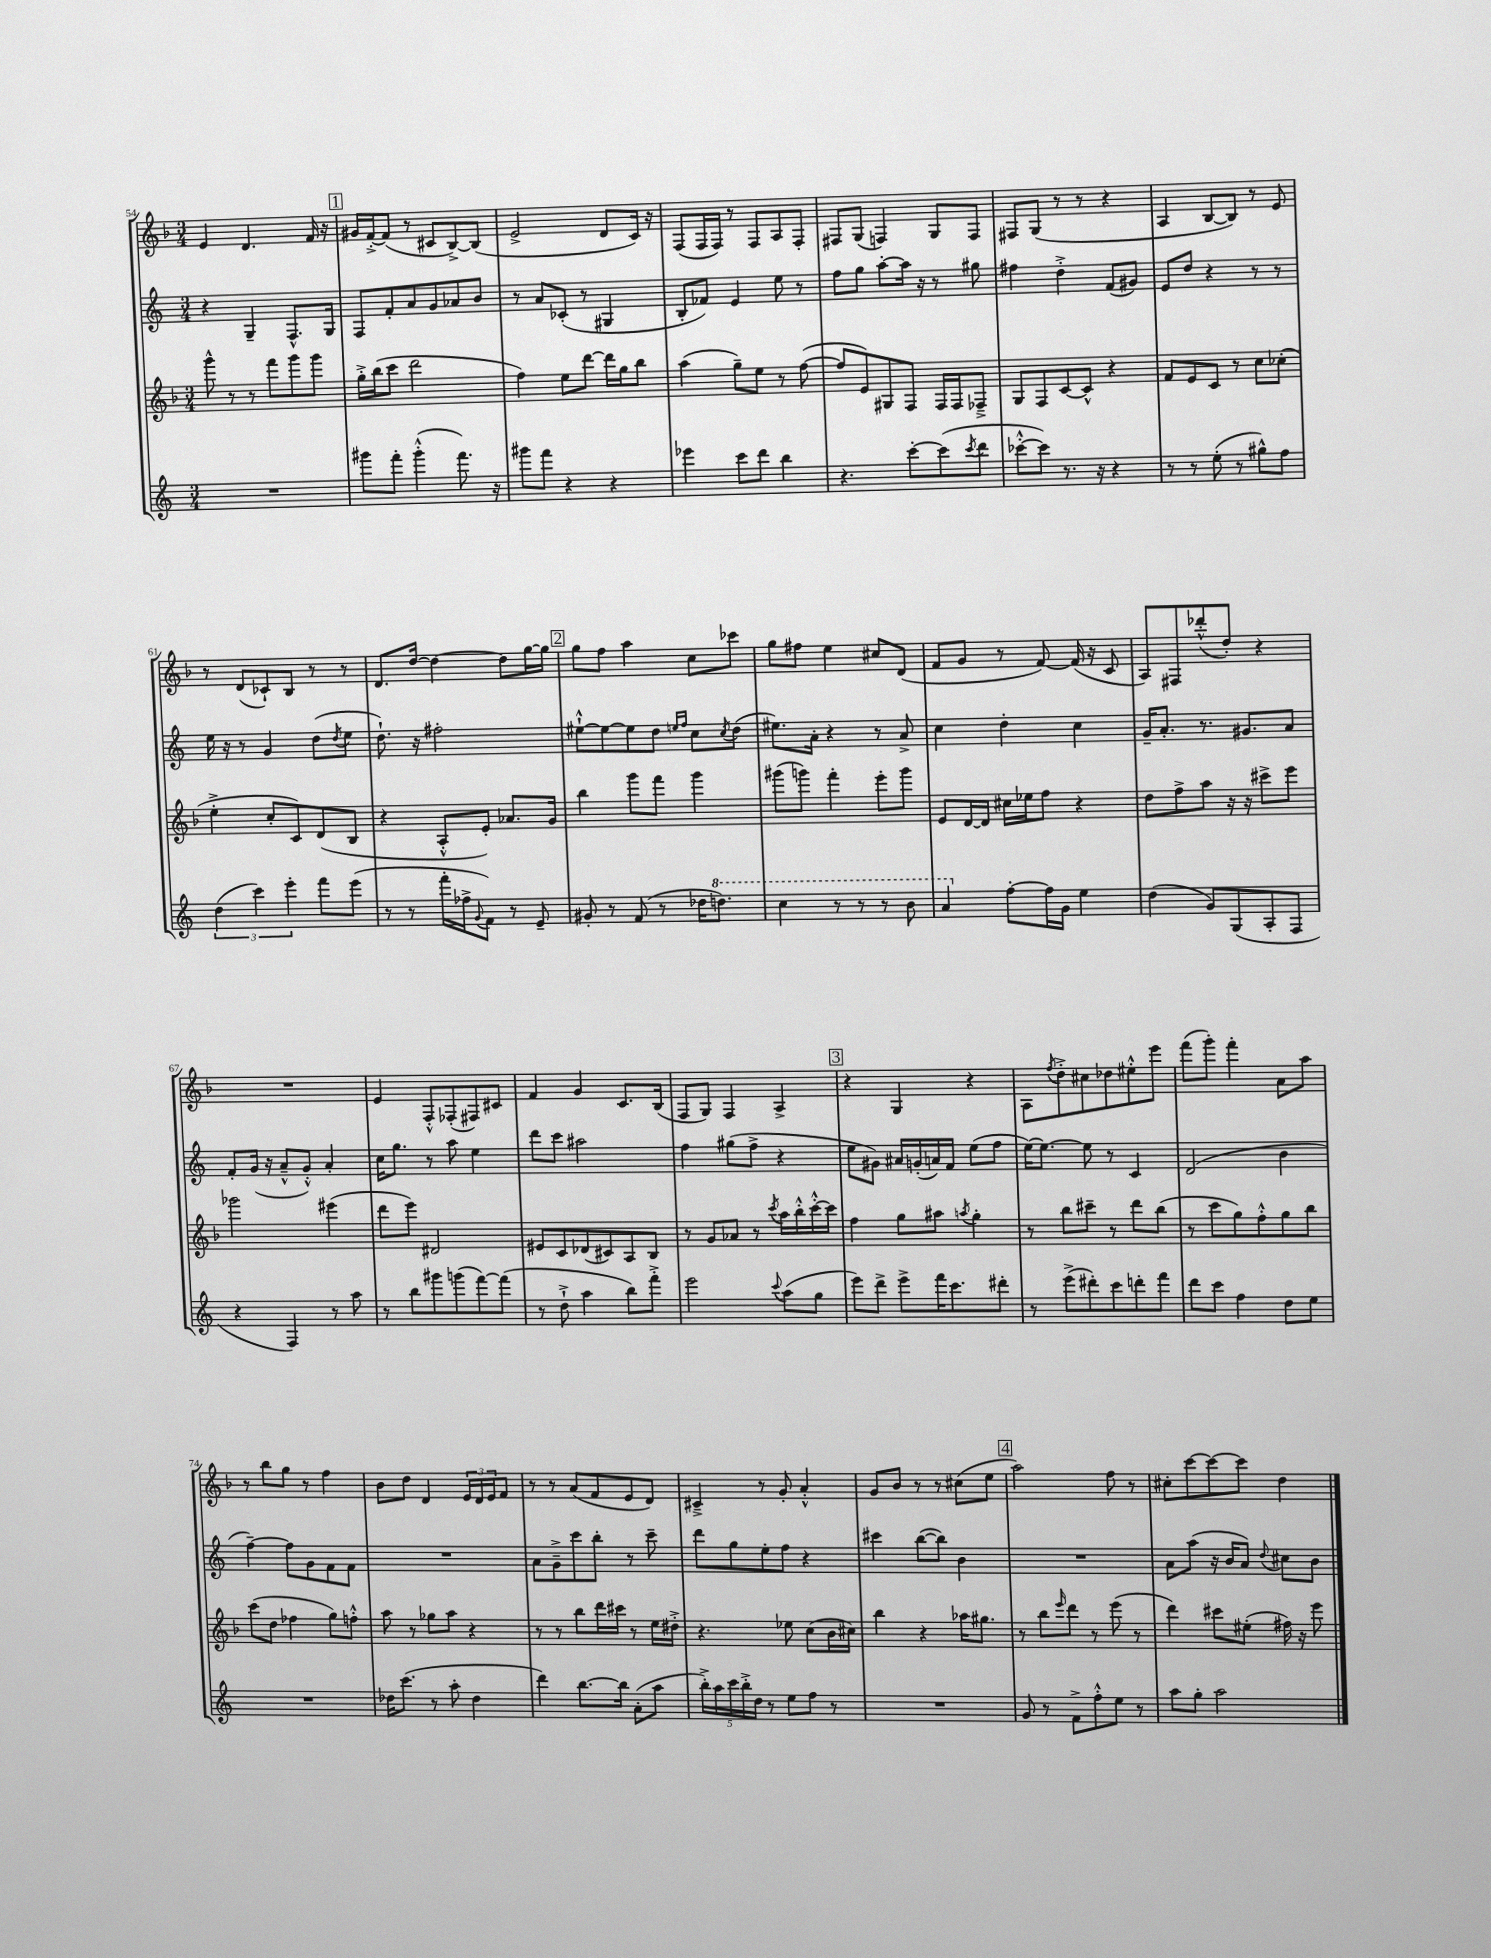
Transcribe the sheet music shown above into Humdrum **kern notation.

**kern	**kern	**kern	**kern
*part4	*part3	*part2	*part1
*staff4	*staff3	*staff2	*staff1
*clefG2	*clefG2	*clefG2	*clefG2
*k[]	*k[b-]	*k[]	*k[b-]
*M3/4	*M3/4	*M3/4	*M3/4
=54	=54	=54	=54
2.r	8ggg^^\	4r	4e/
.	8r	.	.
.	8r	4G~/	4.d/
.	8fff\L	.	.
.	8ggg\	8.F^^/L	.
.	8ggg\J	.	16f/
.	.	16G/Jk	16r
!!LO:REH:place=s1:t=1
=55	=55	=55	=55
8ggg#X\L	16gg'^\LL	8F/L	16g#X/LL
.	(16bb-\J	.	[16f'^/J
8fff'\J	8ccc\J	8f'/	(8f/J]
(4ggg#'^^\	2ddd\	8a/	8r
.	.	8g/	8c#X/L
8.fff\)	.	8a-X/	[8B-^/)
.	.	8b/J	(8B-/J]
16r	.	.	.
=56	=56	=56	=56
8ggg#X\L	4ff\)	8r	2e^/
8fff\J	.	8a/L	.
4r	8ee\L	(8c-X'/J	.
.	[8ddd\J	8r	.
4r	16ddd\LL]	4G#X/	8d/L
.	16gg\J	.	.
.	8bb-\J	.	16c/Jk)
.	.	.	16r
=57	=57	=57	=57
4eee-X\	(4aa\	8B'/L	(8F/L
.	.	8f-X/J)	16F/L
.	.	.	16F/JJ)
8ccc\L	8gg~\L)	4e/	8r
8ddd\J	8ee\J	.	8F/L
4bb\	8r	8ee\	8A/
.	([8ff\	8r	8F'/J
=58	=58	=58	=58
4.r	8ff/L]	8ff\L	8F#X/L
.	8e/)	8gg\J	(8G/J
.	8G#X/	[8aa'\L	4Fn/)
[8ccc'\L	8F/J	16aa\Jk]	.
.	.	16r	.
(8ccc\]	16F/LL	8r	8G/L
.	16F/J	.	.
8qccc/	.	.	.
8ddd\J	8F-X~^/J	8gg#X\	8F/J
=59	=59	=59	=59
[8ccc-X'^^\L	8G/L	4ff#X\	8F#X/L
8ccc-\J])	8F/	.	(8G/J
8.r	[8c/	4dd'^\	8r
.	8c^^/J]	.	8r
16r	.	.	.
4r	4r	(8f/L	4r
.	.	8g#X/J)	.
=60	=60	=60	=60
8r	8f/L	8e/L	4A/
8r	8e/	8dd/J	.
(8ee'\	8c/J	4r	[8B-/L
8r	8r	.	8B-/J])
8gg#X^^\L)	8cc\L	8r	8r
8ff\J	(8cc-X'\J	8r	8e/
!!LO:LB:g=z
=61	=61	=61	=61
(6dd\	4ee'^\	16ee\	8r
.	.	16r	.
.	.	8r	(8d/L
6ccc\)	.	.	.
.	8cc'/L	4g/	8c-X`/)
6eee'\	.	.	.
.	8c/)	.	8B-/J
8fff\L	(8d/	(8dd\L	8r
.	.	8qdd/	.
(8eee\J	8B-/J	8ee\J	8r
=62	=62	=62	=62
8r	4r	8.dd`\)	8.d/L
8r	.	.	.
.	.	16r	[16dd/Jk
16fff'\LL	8A'^^/L	2ff#X'\	4dd\_
16ff-X^\J	.	.	.
8qqg/	.	.	.
8f\J)	8e'/J)	.	.
8r	8.a-X/L	.	8dd\L]
8e~/	.	.	[16gg\L
.	16g/Jk	.	16gg\JJ]
!!LO:REH:place=s1:t=2
=63	=63	=63	=63
8g#X'/	4bb-\	[8ee#X`^^\L	8gg\L
8r	.	8ee#\_	8ff\J
(8f/	8ggg\L	8ee#\]	4aa\
8r	8fff\J	8dd\J	.
.	.	16qqeen/LL	.
.	.	16qqff/JJ	.
16dd-X\KL	4ggg\	8cc\L	8cc\L
*8va	*	*	*
8.dddn\J)	.	.	.
.	.	8qcc/	.
.	.	(8dd\J	8ccc-X\J
=64	=64	=64	=64
4ccc\	(8ggg#X\L	8.ee#X\L)	8gg\L
.	8gggn\J)	.	8ff#X\J
.	.	16a'\Jk	.
8r	4fff'\	4r	4ee\
8r	.	.	.
8r	8eee'\L	8r	8cc#X/L
8bb\	8ggg\J	8a^/	(8d/J
=65	=65	=65	=65
4aa/	8e/L	4cc\	8f/L
.	[16d/L	.	8g/J
.	16d/JJ]	.	.
*X8va	*	*	*
[8ff'\L	16cc#X\LL	4dd'\	8r
.	16ee-X\J	.	.
16ff\L]	8ff\J	.	[8f/)
16g\JJ	.	.	.
4ee\	4r	4cc\	(16f/]
.	.	.	16r
.	.	.	8c/
=66	=66	=66	=66
(4dd\	8dd\L	16g~/KL	8A/L)
.	.	8.a'/J	.
.	8ff^\	.	8F#X/
8g/L)	8aa\J	8.r	(8ddd-X'^^/
(8G/	16r	.	8dd'/J)
.	16r	8.g#X/L	.
8A'/	8ccc#X^\L	.	4r
8F/J	8eee\J	8a/J	.
!!LO:LB:g=z
=67	=67	=67	=67
4r	2ggg-X\	8f'/L	2.r
.	.	(16g/Jk	.
.	.	16r	.
4F/)	.	8a~^^/L	.
.	.	8g'^^/J)	.
8r	(4eee#X\	4a'/	.
8aa\	.	.	.
=68	=68	=68	=68
8r	8ddd\L	16cc\KL	4e/
.	.	8.gg\J	.
8bb\L	8eee\J)	.	.
8ggg#X\	2d#X/	8r	8F'^^/L
(8gggn\	.	8aa\	(8F-X'/
[8fff\)	.	4ee\	8F#X/)
(8fff\J]	.	.	8c#X/J
=69	=69	=69	=69
8r	8e#X/L	8ddd\L	4f/
8dd`^\	8c/	8ccc\J	.
4aa\	(8d-X/	2aa#X\	4g/
.	8c#X/)	.	.
8bb\L)	8A/	.	8.c/L
8fff'^\J	8B-/J	.	.
.	.	.	(16B-/Jk
=70	=70	=70	=70
2eee\	8r	4ff\	8F/L
.	8g/L	.	8G/J)
.	8a-X/J	(8gg#X\L	4F/
.	8r	8ff^\J	.
8qqccc/	8qccc/	.	.
(8aa\L	16aa\LL	4r	4A^/
.	16bb-'^^\	.	.
8gg\J	[16ccc'^^\	.	.
.	16ccc\JJ]	.	.
!!LO:REH:place=s1:t=3
=71	=71	=71	=71
8eee\L)	4ff\	8ee\L	4r
8ddd^\J	.	8g#X\J)	.
8eee^\L	8gg\L	16a#X/LL	4G/
.	.	(16gn'/	.
16fff\K	8aa#X\J	16an/)	.
8.ccc\	.	16f/JJ	.
.	8qaan/	.	.
.	4gg'\	(8ee\L	4r
8ddd#X'\J	.	8ff\J	.
=72	=72	=72	=72
8r	8r	[16ee\KL)	8A\L
.	.	8.ee\J_	.
.	.	.	8qff/
(8eee^\L	8bb-\L	.	8dd'^\
8ddd#X'\)	8ccc#X~\J	8ee\]	8cc#X\
8ccc\	8r	8r	8dd-X\
8dddn'\	8ddd\L	4c/	8ee#X'^^\
8fff\J	(8bb-\J	.	8eee\J
=73	=73	=73	=73
8ddd\L	8r	(2d/	(8fff\L
8ccc\J	8ccc\L	.	8ggg'\J)
4ff\	8gg\)	.	4fff'\
.	8ff'^^\	.	.
8dd\L	8gg\	4b\	8a\L
8ee\J	8bb-\J	.	8aa\J
!!LO:LB:g=z
=74	=74	=74	=74
2.r	(8ccc\L	[4ff~\)	8r
.	8dd\J	.	8bb-\L
.	4ff-X\	8ff\L]	8gg\J
.	.	8g\	8r
.	8gg\L)	8f\	4ff\
.	8ffn'^^\J	8f\J	.
=75	=75	=75	=75
16dd-X\KL	8aa\	2.r	8b-\L
(8.ccc\J	.	.	.
.	8r	.	8dd\J
8r	8gg-X\L	.	4d/
8aa'\	8aa\J	.	.
4dd-\	4r	.	24e/LL
.	.	.	24d/
.	.	.	24e/J
.	.	.	8f/J
=76	=76	=76	=76
4ddd\)	8r	8a\L	8r
.	8r	8g~^\	8r
[8.bb\L	8bb-\L	8ccc\	(8a/L
.	16ddd\L	8bb'\J	8f/
16bb\Jk]	16ccc#X\JJ	.	.
(8a'\L	8r	8r	8e/
8aa\J	16ee\LL	8ccc~\	8d/J)
.	16dd#X'^\JJ	.	.
=77	=77	=77	=77
20bb'^\LL)	4.r	8ddd\L	4c#X~^/
20aa\	.	.	.
20ccc\	.	.	.
.	.	8gg\	.
20bb'^\	.	.	.
20dd\JJ	.	.	.
8r	.	8ee'\	8r
8ee\L	8ee-X\	8ff\J	8g'/
8ff\J	(8cc\L	4r	4a'^^/
8r	16b-\L	.	.
.	16cc#X\JJ)	.	.
=78	=78	=78	=78
2.r	4bb-\	4ccc#X\	8g/L
.	.	.	8b-/J
.	4r	([8bb\L	8r
.	.	8bb\J])	8r
.	16aa-X\KL	4b\	(8cc#X\L
.	8.gg#X\J	.	.
.	.	.	8ee\J
!!LO:REH:place=s1:t=4
=79	=79	=79	=79
8g/	8r	2.r	2aa\)
8r	8bb-\L	.	.
.	16qqeee/	.	.
8f^\L	8ddd\J	.	.
8ff'^^\	8r	.	.
8ee\J	(8eee\	.	8ff\
8r	8r	.	8r
=80	=80	=80	=80
8aa\L	4ddd\)	8a\L	8cc#X'\L
8gg'\J	.	(8aa\J	[8ccc\
2aa\	8ccc#X\L	16r	8ccc\_
.	.	16b/KL	.
.	(8ee#X'\J	8a/J)	8ccc\J]
.	.	8qqdd/	.
.	16ff#X\)	8cc#X\L	4dd\
.	16r	.	.
.	8eee\	8b\J	.
==	==	==	==
*-	*-	*-	*-
